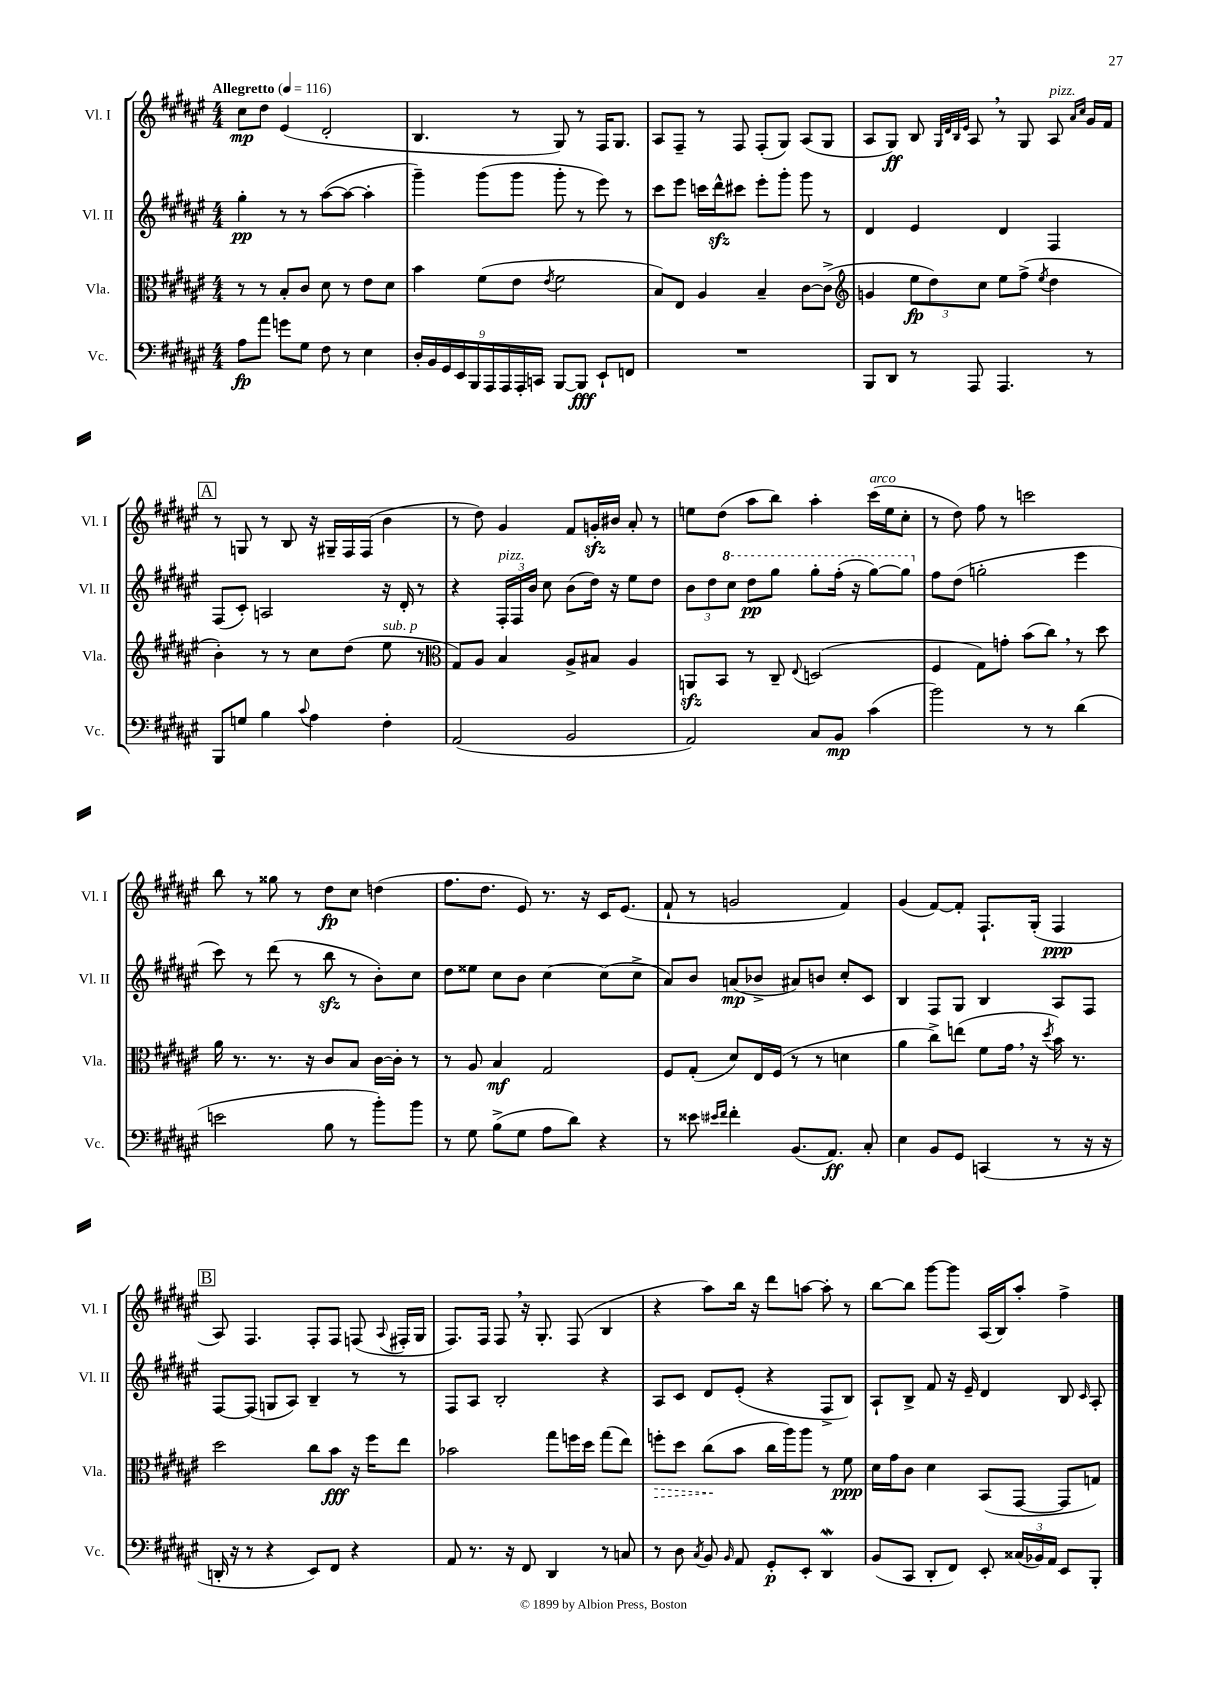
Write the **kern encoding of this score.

**kern	**kern	**kern	**kern
*staff4	*staff3	*staff2	*staff1
*clefF4	*clefC3	*clefG2	*clefG2
*k[f#c#g#d#a#e#]	*k[f#c#g#d#a#e#]	*k[f#c#g#d#a#e#]	*k[f#c#g#d#a#e#]
*M4/4	*M4/4	*M4/4	*M4/4
*MM116	*MM116	*MM116	*MM116
8A#	8r	4gg#'	8cc#
8a#	8r	.	8dd#
8g	8B'	8r	(4e#
8G#	8c#	8r	.
8F#	8d#	([8aa#	2d#'
8r	8r	8aa#_	.
4E#	8e#	4aa#']	.
.	8d#	.	.
=	=	=	=
18D#'	4b	4ggg#~)	4.B
18BB	.	.	.
18GG#	.	.	.
18EE#	.	.	.
18BBB	.	.	.
.	(8f#	(8ggg#	.
18AAA#	.	.	.
18AAA#	.	.	.
.	8e#	8ggg#	8r
18AAA#'	.	.	.
18CC	.	.	.
.	8qe#	.	.
[8BBB	2f#	8ggg#'	8G#)
8BBB]	.	8r	8r
8EE#`	.	8eee#)	16F#
.	.	.	8.G#
8FF	.	8r	.
=	=	=	=
1r	8B)	8ccc#	8A#
.	8E#	8eee#	8F#~
.	4A#	16ccc	8r
.	.	16ddd#^^	.
.	.	8ccc#	8F#
.	4B~	8eee#'	(8F#'
.	.	8ggg#'	8G#)
.	[8c#	8ggg#	(8A#
.	(8c#^]	8r	8G#
=	=	=	=
*	*clefG2	*	*
8BBB	4g	4d#	8A#
8DD#	.	.	8G#)
8r	12ee#	4e#	8B
.	12dd#)	.	.
.	.	.	32qqG#
.	.	.	32qqd#
.	.	.	32qqB
.	.	.	32qqe#
8AAA#	.	.	8A#
.	12cc#	.	.
4.AAA#	8ee#	4d#	8r
.	(8ff#^	.	8G#
.	8qee#	.	.
.	4dd#	4F#	8A#
.	.	.	16qqa#
.	.	.	16qqcc#
8r	.	.	16g#
.	.	.	16f#
=	=	=	=
8BBB	4b')	(8F#	8r
8G	.	8c#')	8G
4B	8r	2A	8r
.	8r	.	8B
8qqc#	.	.	.
4A#	8cc#	.	16r
.	.	.	16G#~
.	(8dd#	.	16F#
.	.	.	(16F#
4F#'	8ee#	16r	4b
.	.	16d#'	.
.	8r	8r	.
=	=	=	=
*	*clefC3	*	*
(2AA#	8G#)	4r	8r
.	8A#	.	8dd#)
.	4B	24F#'	4g#
.	.	24F#	.
.	.	24b	.
.	.	8cc#	.
2BB	8A#^	(8b	8f#
.	8B#	16dd#)	16g'
.	.	16r	16b#
.	4A#	8ee#	8a#'
.	.	8dd#	8r
=	=	=	=
2AA#)	8AA	12b	8ee
.	.	12dd#	.
.	8BB	.	(8dd#
.	.	12ccc#	.
.	8r	8ddd#	8aa#
.	8C#~	8ggg#	8bb)
.	8qqE#	.	.
8C#	(2D	8ggg#'	4aa#'
8BB	.	(16fff#'	.
.	.	16r	.
(4c#	.	[8ggg#)	(16ccc#
.	.	.	16ee
.	.	8ggg#]	8cc#'
=	=	=	=
2b)	4F#	8ff#	8r
.	.	(8dd#	8dd#)
.	8G#)	2gg'	8ff#
.	8g'	.	8r
8r	(8b	.	2ccc
8r	8cc#)	.	.
(4d#	8r	4eee#	.
.	8dd#	.	.
=	=	=	=
2e	16a#	8ccc#)	8bb
.	8.r	.	.
.	.	8r	8r
.	8.r	(8ddd#	8gg##
.	.	8r	8r
.	16r	.	.
8B	8c#	8bb	8dd#
8r	8B	8r	8cc#
8b')	[16c#	8b')	(4dd
.	16c#']	.	.
8b	8r	8cc#	.
=	=	=	=
8r	8r	8dd#	8.ff#
8G#	8A#	8ee##	.
.	.	.	8.dd#
(8B^	4B	8cc#	.
8G#	.	8b	8e#)
8A#	2G#	[4cc#	8.r
8d#)	.	.	.
.	.	.	16r
4r	.	(8cc#]	16c#
.	.	.	(8.e#
.	.	8cc#^	.
=	=	=	=
8r	8F#	8a#)	8f#`
8e##	(8G#'	8b	8r
16qqe#	.	.	.
16qqf#	.	.	.
4f#'	8d#)	(8a	2g
.	16E#	8b-^	.
.	(16F#	.	.
(8.BB	8r	8a#)	.
.	8r	8b	.
8.AA#)	.	.	.
.	4d	8cc#'	4f#)
8C#'	.	8c#	.
=	=	=	=
4E#	4a#	4B	(4g#
8BB	8cc#^)	8F#	[8f#)
8GG#	(8ee	8G#	8f#']
(4CC	8f#	4B	8.F#`
.	16g#	.	.
.	16r	.	(16G#'
.	8qdd#	.	.
8r	16b)	8A#	4F#
.	8.r	.	.
16r	.	8F#	.
16r	.	.	.
=	=	=	=
16DD'	2dd#	[8F#	8A#)
16r	.	.	.
8r	.	(8F#]	4.F#
4r	.	8G	.
.	.	8A#)	.
8EE#)	8cc#	4B~	8F#'
8FF#	8b	.	8F#
4r	16r	8r	(8F
.	16ff#	.	.
.	.	.	8qqA#
.	8ee#	8r	16F#'
.	.	.	16G#
=	=	=	=
8AA#	2b-	8F#	8.F#)
8.r	.	8A#	.
.	.	.	16F#
.	.	2B'	8F#
16r	.	.	.
8FF#	.	.	16r
.	.	.	8.G#'
4DD#	8gg#	.	.
.	16ff	.	(8F#
.	16dd#	.	.
8r	(8gg#	4r	4B
8C	8ee#)	.	.
=	=	=	=
8r	8ff'	8A#	4r
8D#	8dd#	8c#	.
8qC#	.	.	.
8BB	(8cc#	8d#	8aa#)
16qqBB	.	.	.
8AA#	8b	(8e#'	16bb
.	.	.	16r
8GG#'	16cc#	4r	8ddd#
.	16aa#)	.	.
8EE#'	8aa#	.	[8aa
4DD#	8r	8F#^	8aa']
.	8f#	8B)	8r
=	=	=	=
(8BB	16d#	8A#`	[8bb
.	16g#	.	.
8CC#	8c#	8B^	8bb]
8DD#'	4d#	8f#	[8ggg#
8FF#)	.	16r	8ggg#]
.	.	16e#~	.
8EE#'	(8BB	4d#	(16A#
.	.	.	16B)
(24C##	[8GG#	.	8aa#'
24BB-)	.	.	.
24AA#	.	.	.
8EE#	8GG#]	8B	4ff#^
.	.	16qqc#	.
8BBB'	8G)	8A#'	.
==	==	==	==
*-	*-	*-	*-
